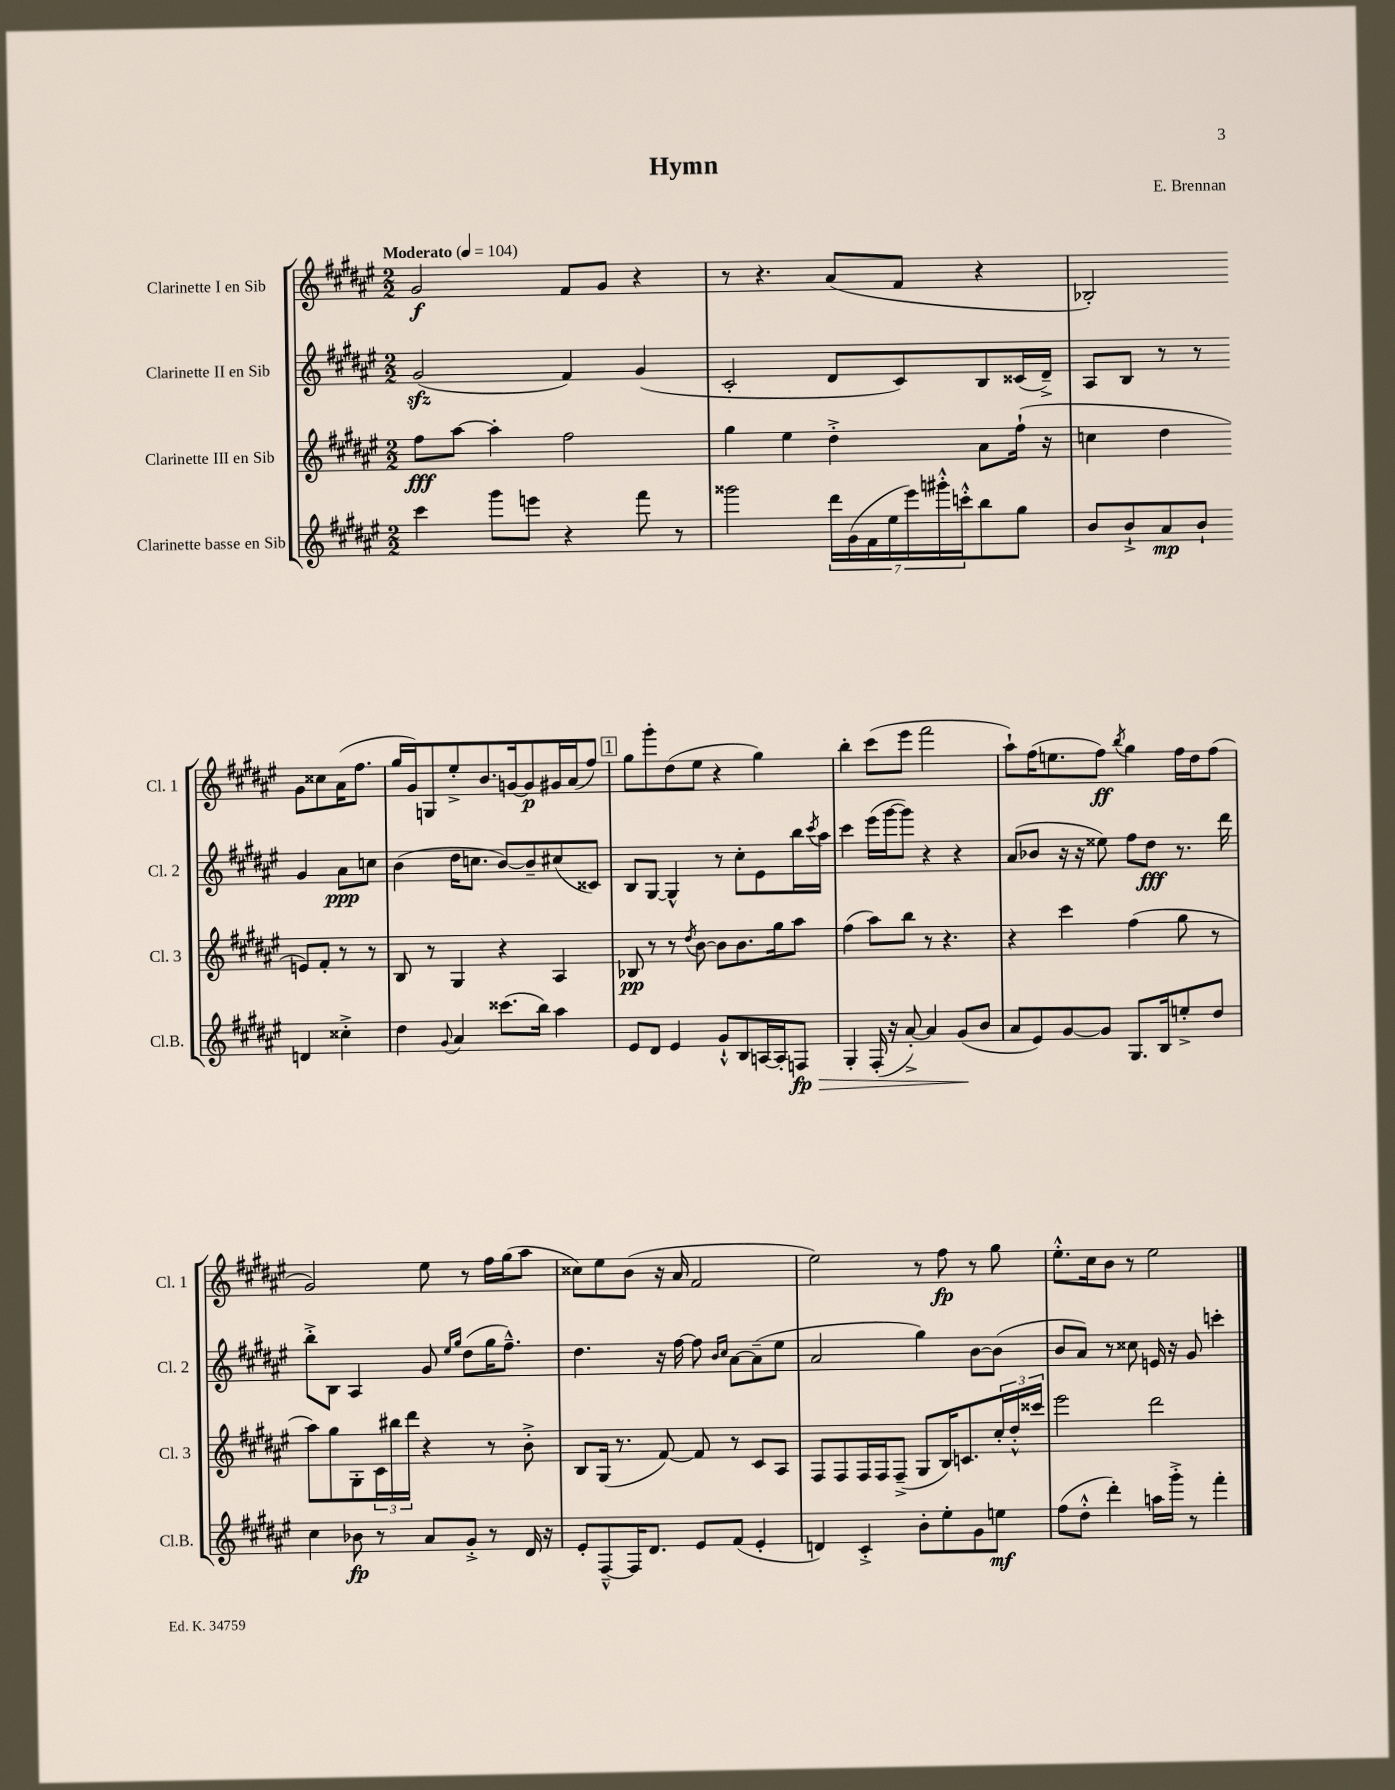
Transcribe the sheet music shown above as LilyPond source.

\header { title = "Hymn" composer = "E. Brennan" }
<<
\new StaffGroup <<
\new Staff = "s0" \with { instrumentName = "Clarinette I en Sib" shortInstrumentName = "Cl. 1" } {
    \clef treble \key fis \major \numericTimeSignature \time 2/2 \tempo "Moderato" 4 = 104
    gis'2\f fis'8 gis'8 r4 |
    r8 r4. ais'8( fis'8 r4 |
    bes2-.) gis'8 cisis''8 ais'16( fis''8. |
    gis''16 gis'16) g8 eis''8-.-> b'8. g'16~ g'8\p gis'16 ais'16( fis''8) |
    \mark \markup { \box "1" } gis''8 gis'''8-. dis''8( eis''8 r4 gis''4) |
    b''4-. cis'''8( eis'''8 fis'''2 |
    ais''8-!) fis''16( e''8. fis''8\ff) \acciaccatura { b''8 } gis''4 fis''16 dis''16 fis''8( |
    gis'2) eis''8 r8 fis''16 gis''16( ais''8 |
    cisis''8) eis''8 b'8( r16 ais'16 fis'2 |
    eis''2) r8 fis''8\fp r8 gis''8 |
    eis''8.-.-^ cis''16 b'8 r8 eis''2 \bar "|." |
}
\new Staff = "s1" \with { instrumentName = "Clarinette II en Sib" shortInstrumentName = "Cl. 2" } {
    \clef treble \key fis \major \numericTimeSignature \time 2/2
    gis'2\sfz( fis'4) gis'4( |
    cis'2-. dis'8 cis'8) b8 cisis'16( dis'16--->) |
    ais8 b8 r8 r8 gis'4 ais'8\ppp c''8 |
    b'4( dis''16 c''8. b'8~) b'8-- cis''8( cisis'8) |
    \mark \markup { \box "1" } b8 gis8~ gis4-^ r8 cis''8-. eis'8 b''16 \acciaccatura { cis'''8 } ais''16 |
    cis'''4 eis'''16( gis'''16~ gis'''8) r4 r4 |
    ais'8( bes'8 r16 r16 eisis''8) fis''8 dis''8\fff r8. dis'''16 |
    b''8-.-> b8 ais4 gis'8 \grace { eis''16 gis''16 } dis''8( gis''16 fis''8.---^) |
    dis''4. r16 fis''16~ fis''8 \grace { b'16 cis''16 } ais'8~ ais'8--( eis''8 |
    ais'2 gis''4) b'8~ b'8( |
    b'8 ais'8) r8 cisis''8 e'16 r16 gis'8 c'''4-. \bar "|." |
}
\new Staff = "s2" \with { instrumentName = "Clarinette III en Sib" shortInstrumentName = "Cl. 3" } {
    \clef treble \key fis \major \numericTimeSignature \time 2/2
    fis''8\fff ais''8~ ais''4-. fis''2 |
    gis''4 eis''4 dis''4-.-> ais'8 fis''16-!( r16 |
    c''4 dis''4 e'8) fis'8-. r8 r8 |
    b8 r8 gis4 r4 ais4 |
    \mark \markup { \box "1" } bes8\pp r8 r8 \acciaccatura { dis''8 } b'8~ b'8 b'8. gis''16 ais''8 |
    fis''4( ais''8) b''8 r8 r4. |
    r4 cis'''4 fis''4( gis''8 r8 |
    ais''8) gis''8 gis8-. \tuplet 3/2 { cis'16 bis''16 dis'''16 } r4 r8 b'8-.-> |
    b8 gis16( r8. fis'8~) fis'8 r8 cis'8 ais8 |
    fis8 fis8 fis16 fis16 fis8--->( gis8 b16) c'8. \tuplet 3/2 { cis''16-. dis''16-.-^ cisis'''16 } |
    eis'''2 dis'''2 \bar "|." |
}
\new Staff = "s3" \with { instrumentName = "Clarinette basse en Sib" shortInstrumentName = "Cl.B." } {
    \clef treble \key fis \major \numericTimeSignature \time 2/2
    cis'''4 gis'''8 e'''8 r4 fis'''8 r8 |
    gisis'''2 \tuplet 7/4 { dis'''16 gis'16( fis'16 eis''16 eis'''16) gis'''16-.-^ c'''16-.-^ } b''8 gis''8 |
    b'8 b'8-!-> ais'8\mp b'8-! d'4 cisis''4-.-> |
    dis''4 \appoggiatura { gis'8 } ais'4 cisis'''8.( b''16) ais''4 |
    \mark \markup { \box "1" } eis'8 dis'8 eis'4 gis'8-!-^ b8 a16~ a16-. f8\fp\> |
    gis4-. fis16-.( r16 ais'8~-.->) ais'4 gis'8\!( b'8 |
    ais'8 eis'8) gis'8~ gis'8 gis8. b16 e''8-.-> dis''8 |
    cis''4 bes'8\fp r8 ais'8 gis'8-.-> r8 dis'16 r16 |
    eis'8-. fis8~---^ fis16 dis'8. eis'8 fis'8( eis'4-. |
    d'4) cis'4-.-> b'8-. eis''8-. gis'8 e''8\mf |
    fis''8( dis''8-.-^ dis'''4-.) a''16 gis'''16-.-> r8 fis'''4-. \bar "|." |
}
>>
>>
\layout { \context { \Score \remove "Bar_number_engraver" } }
